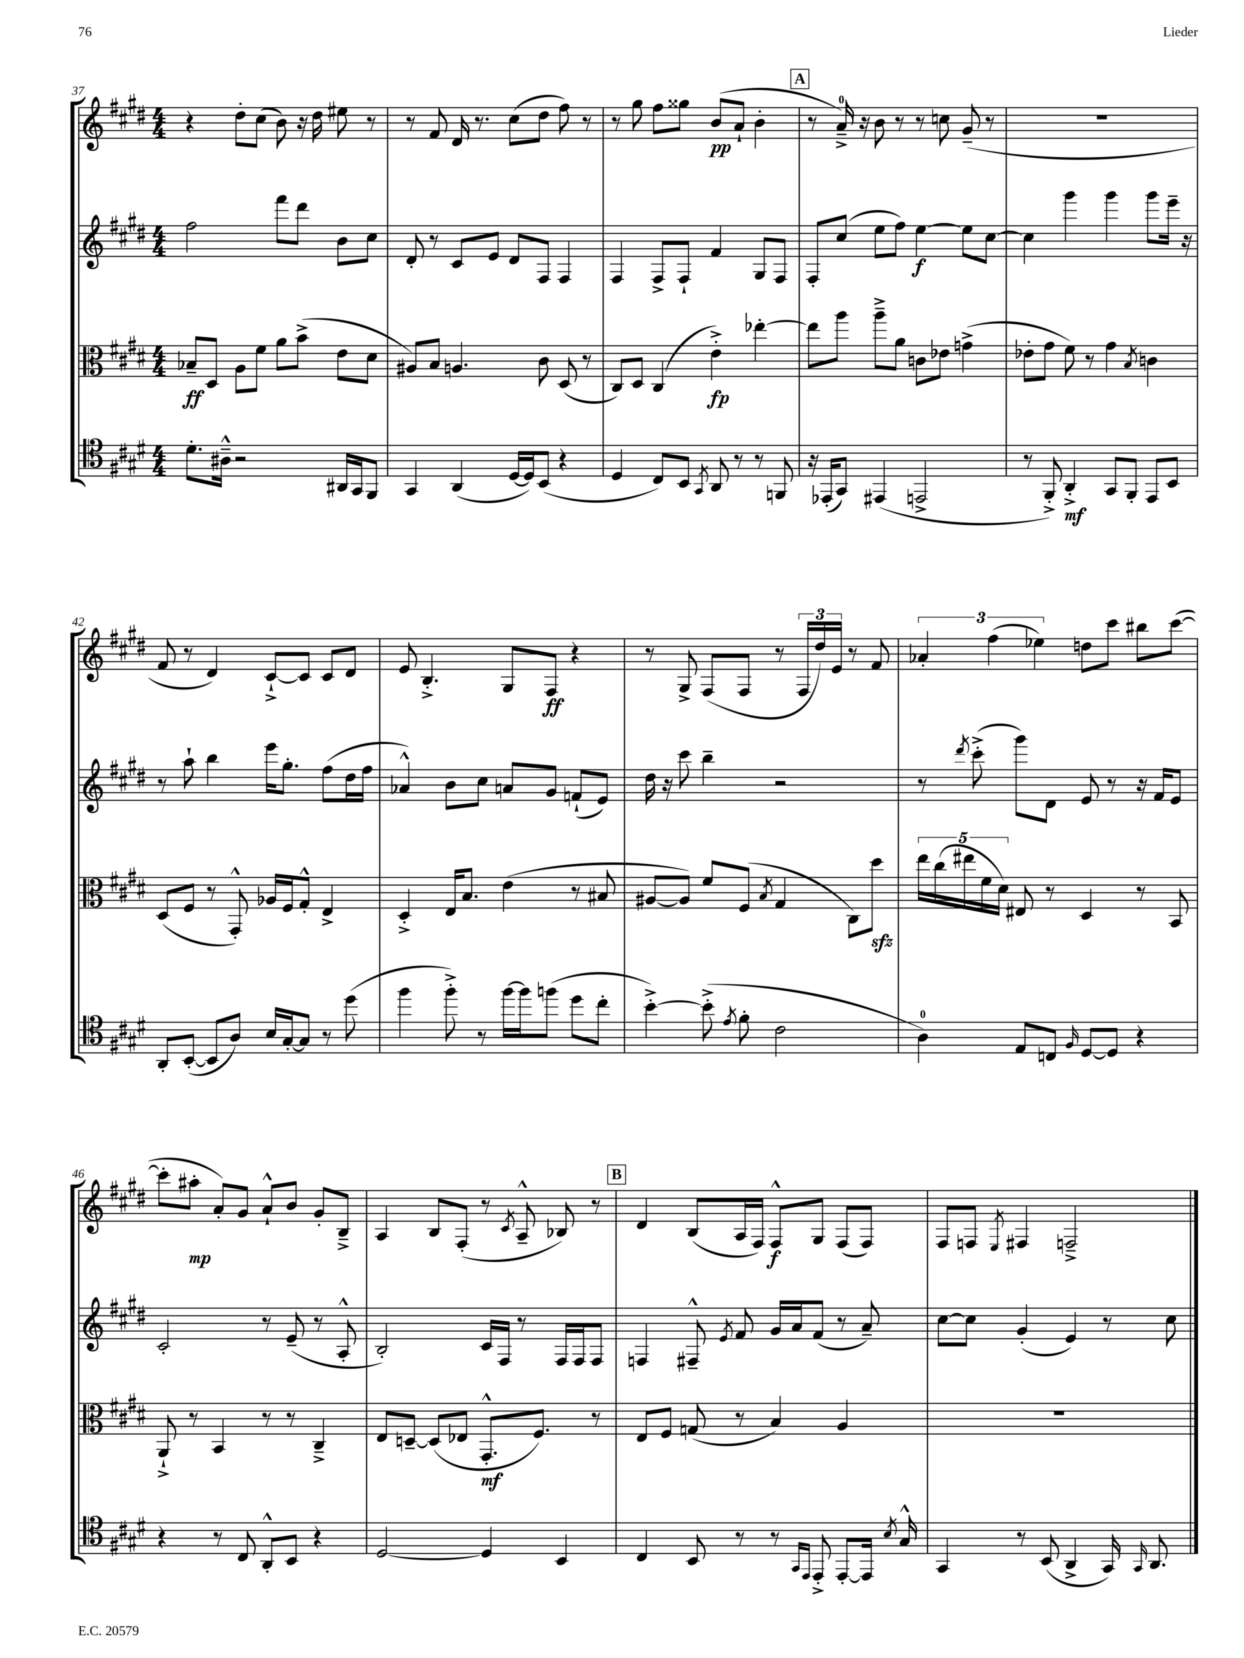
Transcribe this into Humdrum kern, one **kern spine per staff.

**kern	**kern	**kern	**kern
*staff4	*staff3	*staff2	*staff1
*clefC4	*clefC3	*clefG2	*clefG2
*k[f#c#g#d#]	*k[f#c#g#d#]	*k[f#c#g#d#]	*k[f#c#g#d#]
*M4/4	*M4/4	*M4/4	*M4/4
8.d#'	8B-~	2ff#	4r
.	8D#	.	.
16A#~^^	.	.	.
2r	8A	.	8dd#'
.	8f#	.	(8cc#
.	8a	8fff#	8b)
.	(8b^	8ddd#	16r
.	.	.	16dd#
16AA#	8e	8b	8ee#
16GG#	.	.	.
8FF#	8d#	8cc#	8r
=	=	=	=
4GG#	8A#)	8d#'	8r
.	8B	8r	8f#
(4AA	4.A	8c#	16d#
.	.	.	8.r
.	.	8e	.
[16D#	.	8d#	(8cc#
16D#])	.	.	.
(8BB	8c#	8F#	8dd#
4r	(8D#	4F#	8ff#)
.	8r	.	8r
=	=	=	=
4D#	8C#)	4F#	8r
.	8D#	.	8gg#
8C#)	(4C#	8F#^	8ff#
8BB	.	8F#`	8gg##
8qGG#	.	.	.
8AA	4e'^)	4f#	(8b
8r	.	.	8a`
8r	[4ee-'	8G#	4b'
8FF	.	8F#	.
=	=	=	=
16r	8ee-]	8F#'	8r
(16EE-'	.	.	.
8GG#)	8aa	(8cc#	16a~^)
.	.	.	16r
(4EE#	8aa~^	8ee	8b
.	8a	8ff#)	8r
2EE^	8c	[4ee	8r
.	8e-	.	8cc
.	(4g^	8ee]	(8g#~
.	.	[8cc#	8r
=	=	=	=
8r	8e-'	4cc#]	1r
8FF#'^)	8g#	.	.
4AA'^	8f#)	4ggg#	.
.	8r	.	.
8GG#	4g#	4ggg#	.
8FF#'	.	.	.
.	8qB	.	.
8EE	4c	8ggg#	.
8BB	.	16eee~	.
.	.	16r	.
=	=	=	=
8AA'	(8D#	8r	8f#
([8BB'	8F#	8aa`	8r
8BB]	8r	4bb	4d#)
8A)	8GG#'^^)	.	.
16B	16A-	16eee	[8c#`^
[16G#'	16F#	8.gg#'	.
8G#]	8G#'^^	.	8c#]
8r	4E^	(8ff#	8c#
(8dd#	.	16dd#	8d#
.	.	16ff#	.
=	=	=	=
4ff#	4D#'^	4a-^^)	8e
.	.	.	4.B'^
8ff#'^)	16E	8b	.
.	8.B	.	.
8r	.	8cc#	.
[16ff#	(4e	8a	8G#
16ff#]	.	.	.
(8ff	.	8g#	8F#
8dd#	8r	(8f`	4r
8cc#'	8B#	8e)	.
=	=	=	=
[4b'^)	[8A#	16dd#	8r
.	.	16r	.
.	8A#])	8ccc#	8G#^
(8b'^]	8f#	4bb~	(8F#
8qe	.	.	.
8f#'	(8F#	.	8F#
.	8qB	.	.
2c#	4G#	2r	8r
.	.	.	24F#
.	.	.	24dd#)
.	.	.	24e
.	8C#)	.	8r
.	8dd#	.	8f#
=	=	=	=
4A)	20ee	8r	6a-'
.	(20cc#	.	.
.	20ee#	.	.
.	.	8qddd#	.
.	.	(8ccc#'^	.
.	20f#	.	.
.	.	.	(6ff#
.	20d#)	.	.
8E	8E#	8ggg#)	.
.	.	.	6ee-)
8C	8r	8d#	.
16qqF#	.	.	.
[8D#	4D#	8e	8dd
8D#]	.	8r	8ccc#
4r	8r	16r	8bb#
.	.	16f#	.
.	8BB	8e	([8ccc#
=	=	=	=
4r	8AA`^	2c#'	8ccc#']
.	8r	.	8aa#'
8r	4BB	.	8a')
8C#	.	.	8g#
8AA'^^	8r	8r	8a`^^
8BB	8r	(8e~	8b
4r	4C#~^	8r	8g#'
.	.	8A'^^	8B~^
=	=	=	=
[2D#	8E	2B')	4A
.	[8D~	.	.
.	(8D]	.	8B
.	8E-	.	(8F#'
4D#]	8.GG#'^^	16c#	8r
.	.	16F#	.
.	.	.	8qc#
.	.	8r	8A~^^
.	8.F#)	.	.
4BB	.	16F#	8B-)
.	.	16F#	.
.	8r	8F#	8r
=	=	=	=
4C#	8E	4F	4d#
.	8F#	.	.
8BB	(8G	8F#~^^	(8B
.	.	8qe	.
8r	8r	8f#	16A
.	.	.	16F#)
8r	4B)	16g#	8F#^^
.	.	16a	.
16qqGG#	.	.	.
16qqEE	.	.	.
8EE'^	.	(8f#	8G#
[8EE'	4A	8r	(8F#
16EE]	.	8a~)	8F#)
8qB	.	.	.
16G#^^	.	.	.
=	=	=	=
4GG#	1r	[8cc#	8F#
.	.	8cc#]	8F
.	.	.	8qE
8r	.	(4g#'	4F#
(8BB	.	.	.
4AA^	.	4e)	2F~^
16GG#)	.	8r	.
16qqGG#	.	.	.
8.AA	.	.	.
.	.	8cc#	.
==	==	==	==
*-	*-	*-	*-
